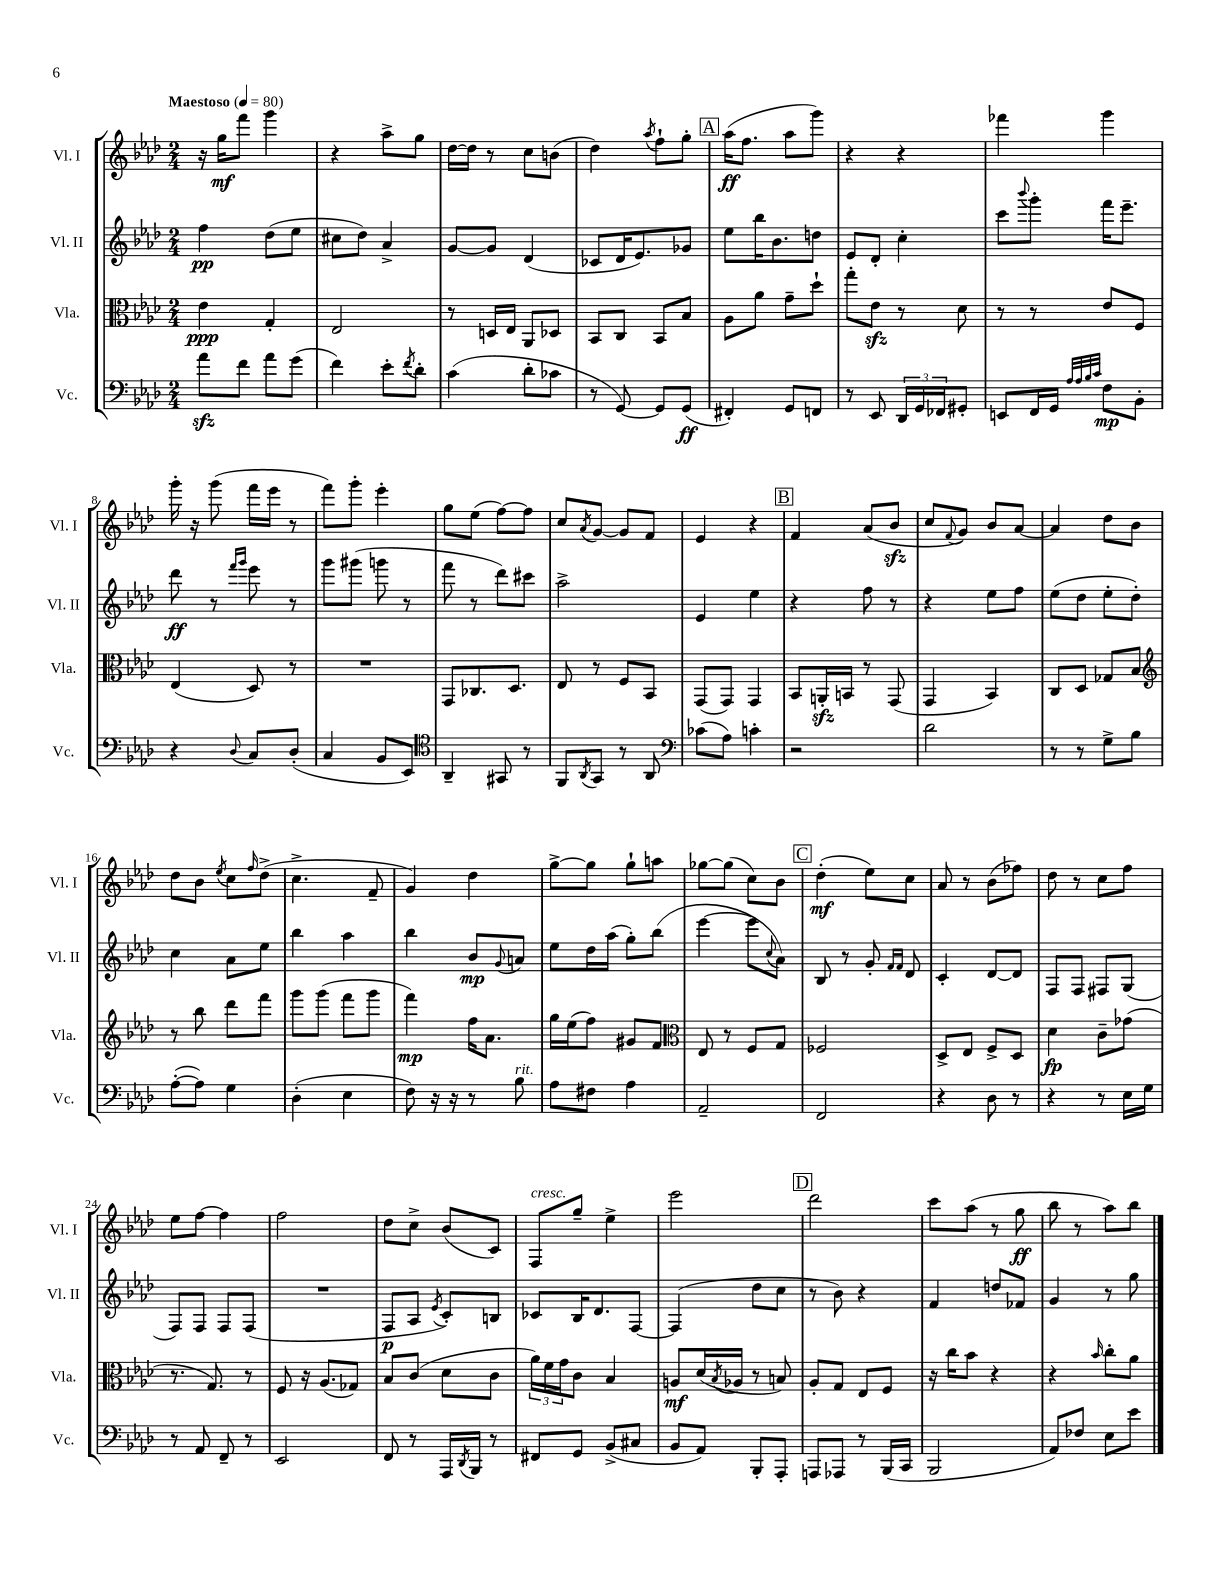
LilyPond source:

<<
\new StaffGroup <<
\new Staff = "s0" \with { instrumentName = "Vl. I" shortInstrumentName = "Vl. I" } {
    \clef treble \key aes \major \numericTimeSignature \time 2/4 \tempo "Maestoso" 4 = 80
    r16 g''16\mf f'''8 g'''4 |
    r4 aes''8-> g''8 |
    des''16~ des''16 r8 c''8 b'8( |
    des''4) \acciaccatura { aes''8 } f''8-! g''8-. |
    \mark \markup { \box "A" } aes''16\ff( f''8. aes''8 g'''8) |
    r4 r4 |
    fes'''4 g'''4 |
    g'''16-. r16 g'''8( f'''16 ees'''16 r8 |
    f'''8) g'''8-. ees'''4-. |
    g''8 ees''8( f''8~) f''8 |
    c''8 \acciaccatura { aes'8 } g'8~ g'8 f'8 |
    ees'4 r4 |
    \mark \markup { \box "B" } f'4 aes'8( bes'8\sfz |
    c''8 \appoggiatura { f'8 } g'8) bes'8 aes'8~ |
    aes'4 des''8 bes'8 |
    des''8 bes'8 \acciaccatura { ees''8 } c''8 \grace { f''16 } des''8->( |
    c''4.-> f'8-- |
    g'4) des''4 |
    g''8~-> g''8 g''8-! a''8 |
    ges''8~ ges''8( c''8) bes'8 |
    \mark \markup { \box "C" } des''4-.\mf( ees''8) c''8 |
    aes'8 r8 bes'8( fes''8) |
    des''8 r8 c''8 f''8 |
    ees''8 f''8~ f''4 |
    f''2 |
    des''8 c''8-> bes'8( c'8) |
    f8^\markup { \italic "cresc." } g''8-- ees''4-> |
    ees'''2 |
    \mark \markup { \box "D" } des'''2 |
    c'''8 aes''8( r8 g''8\ff |
    bes''8 r8 aes''8) bes''8 \bar "|." |
}
\new Staff = "s1" \with { instrumentName = "Vl. II" shortInstrumentName = "Vl. II" } {
    \clef treble \key aes \major \numericTimeSignature \time 2/4
    f''4\pp des''8( ees''8 |
    cis''8 des''8) aes'4-> |
    g'8~ g'8 des'4( |
    ces'8 des'16 ees'8.) ges'8 |
    \mark \markup { \box "A" } ees''8 bes''16 bes'8. d''8 |
    ees'8 des'8-. c''4-. |
    c'''8 \appoggiatura { bes'''8 } g'''8-. f'''16 ees'''8.-- |
    des'''8\ff r8 \grace { f'''16 g'''16 } ees'''8 r8 |
    g'''8 gis'''8( g'''8 r8 |
    f'''8 r8 des'''8) cis'''8 |
    aes''2-> |
    ees'4 ees''4 |
    \mark \markup { \box "B" } r4 f''8 r8 |
    r4 ees''8 f''8 |
    ees''8( des''8 ees''8-. des''8-.) |
    c''4 aes'8 ees''8 |
    bes''4 aes''4 |
    bes''4 bes'8\mp \appoggiatura { g'8 } a'8 |
    ees''8 des''16 aes''16( g''8-.) bes''8( |
    ees'''4~ ees'''8 \appoggiatura { c''8 } aes'8) |
    \mark \markup { \box "C" } bes8 r8 g'8-. \grace { f'16 f'16 } des'8 |
    c'4-. des'8~ des'8 |
    f8 f8 fis8 g8( |
    f8) f8 f8 f8( |
    R2 |
    f8\p aes8 \acciaccatura { ees'8 } c'8-.) b8 |
    ces'8 bes16 des'8. f8~ |
    f4( des''8 c''8 |
    \mark \markup { \box "D" } r8 bes'8) r4 |
    f'4 d''8 fes'8 |
    g'4 r8 g''8 \bar "|." |
}
\new Staff = "s2" \with { instrumentName = "Vla." shortInstrumentName = "Vla." } {
    \clef alto \key aes \major \numericTimeSignature \time 2/4
    ees'4\ppp g4-. |
    ees2 |
    r8 d16 ees16 aes,8 des8 |
    bes,8 c8 bes,8 bes8 |
    \mark \markup { \box "A" } aes8 aes'8 g'8-- des''8-! |
    g''8-. ees'8\sfz r8 des'8 |
    r8 r8 ees'8 f8 |
    ees4( des8) r8 |
    R2 |
    g,8 ces8. des8. |
    ees8 r8 f8 bes,8 |
    g,8( g,8) g,4 |
    \mark \markup { \box "B" } bes,8 a,16-.\sfz b,16 r8 g,8( |
    g,4 bes,4) |
    c8 des8 ges8 bes8 |
    \clef treble r8 bes''8 des'''8 f'''8 |
    g'''8 g'''8( f'''8 g'''8 |
    f'''4\mp) f''16 aes'8. |
    g''16 ees''16( f''8) gis'8 f'8 |
    \clef alto ees8 r8 f8 g8 |
    \mark \markup { \box "C" } fes2 |
    des8-> ees8 f8-> des8 |
    des'4\fp c'8-- ges'8( |
    r8. g8.) r8 |
    f8 r16 aes8.( ges8) |
    bes8 c'8( des'8 c'8 |
    \tuplet 3/2 { aes'16) f'16 g'16 } c'8 bes4 |
    a8\mf des'16( \acciaccatura { bes8 } aes16 r8 b8) |
    \mark \markup { \box "D" } aes8-. g8 ees8 f8 |
    r16 c''16 bes'8 r4 |
    r4 \grace { bes'16 } c''8-. aes'8 \bar "|." |
}
\new Staff = "s3" \with { instrumentName = "Vc." shortInstrumentName = "Vc." } {
    \clef bass \key aes \major \numericTimeSignature \time 2/4
    aes'8\sfz f'8 aes'8 g'8( |
    f'4) ees'8-. \acciaccatura { f'8 } des'8-. |
    c'4( des'8-. ces'8 |
    r8 g,8~) g,8 g,8\ff( |
    \mark \markup { \box "A" } fis,4-.) g,8 f,8 |
    r8 ees,8 \tuplet 3/2 { des,16 g,16 fes,16 } gis,8-. |
    e,8 f,16 g,16 \grace { aes32 aes32 bes32 c'32 } f8\mp bes,8-. |
    r4 \appoggiatura { des8 } c8 des8-.( |
    c4 bes,8 ees,8) |
    \clef tenor aes,4-- gis,8 r8 |
    f,8 \acciaccatura { aes,8 } g,8 r8 aes,8 |
    \clef bass ces'8( aes8) c'4-. |
    \mark \markup { \box "B" } r2 |
    des'2 |
    r8 r8 g8-> bes8 |
    aes8~-.( aes8) g4 |
    des4-.( ees4 |
    f8) r16 r16 r8 bes8^\markup { \italic "rit." } |
    aes8 fis8 aes4 |
    aes,2-- |
    \mark \markup { \box "C" } f,2 |
    r4 des8 r8 |
    r4 r8 ees16 g16 |
    r8 aes,8 f,8-- r8 |
    ees,2 |
    f,8 r8 aes,,16 \acciaccatura { des,8 } bes,,16 r8 |
    fis,8 g,8 bes,8->( cis8 |
    bes,8 aes,8) bes,,8-. aes,,8-. |
    \mark \markup { \box "D" } a,,8 aes,,8 r8 bes,,16( c,16 |
    bes,,2 |
    aes,8) fes8 ees8 ees'8 \bar "|." |
}
>>
>>
